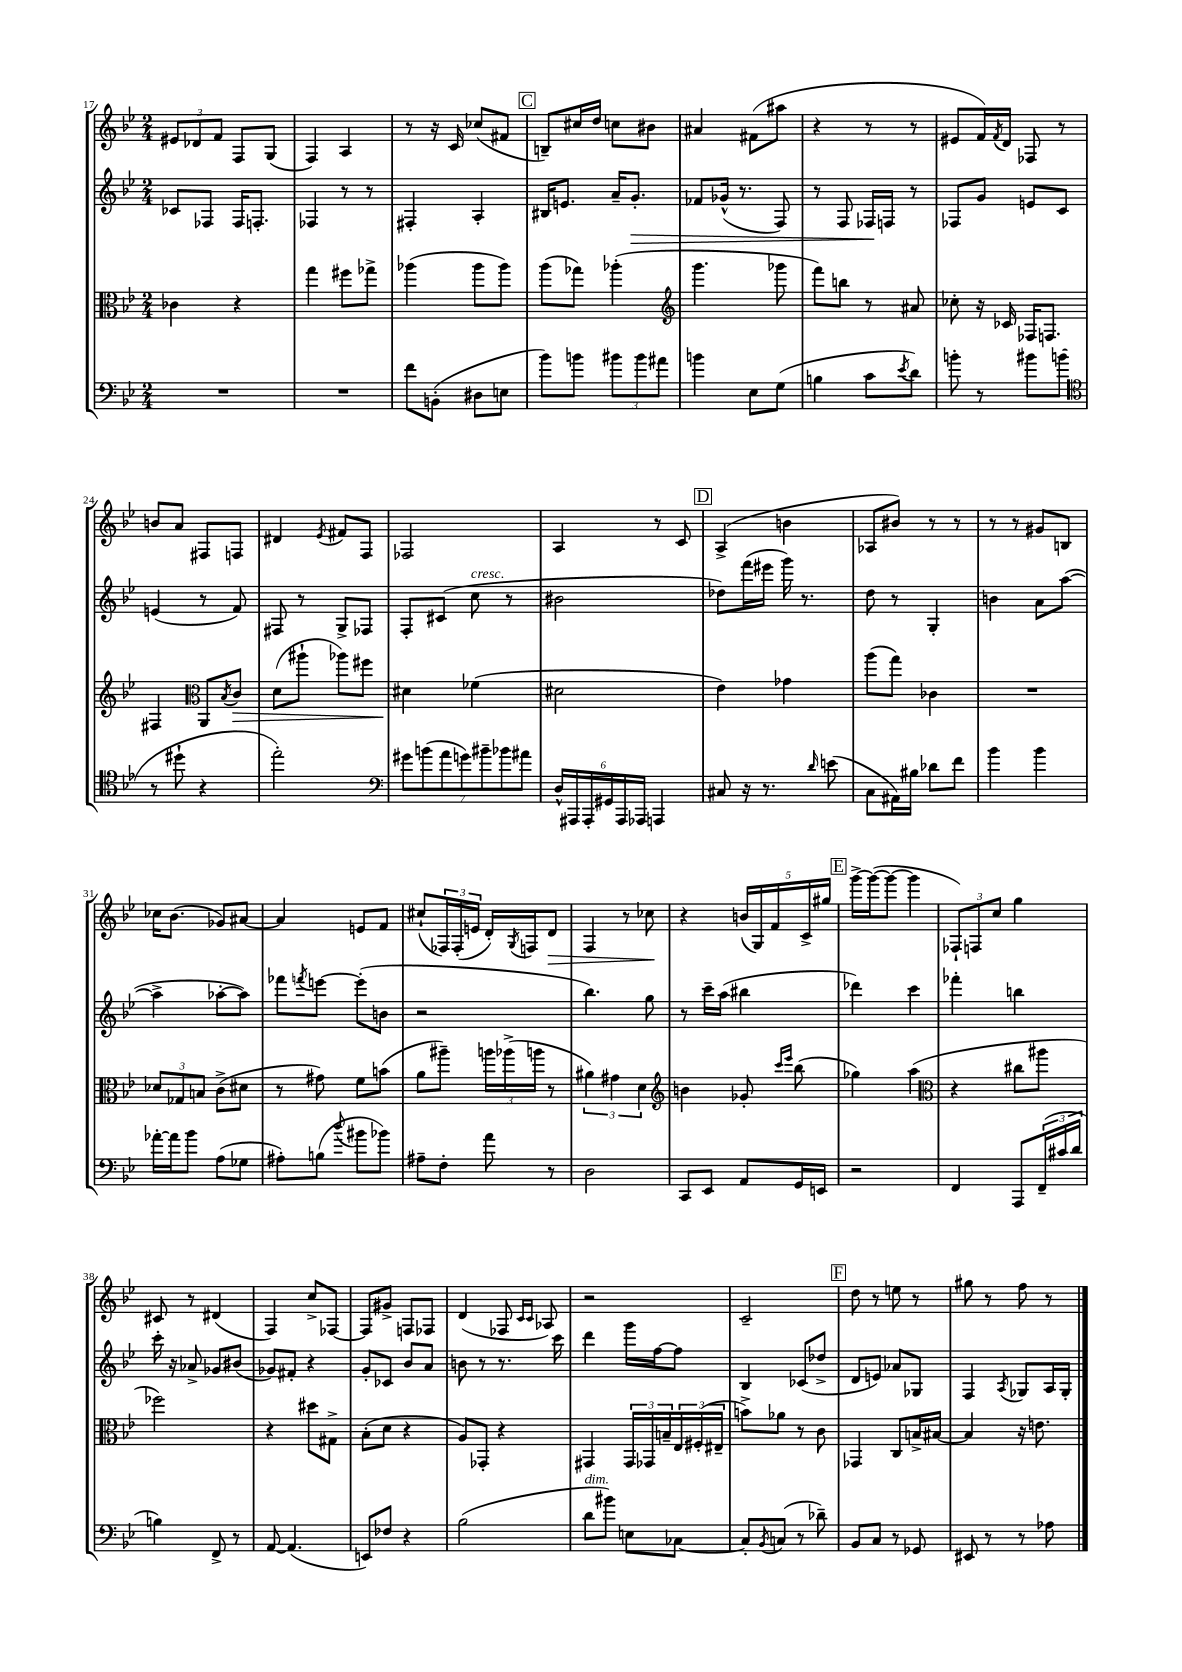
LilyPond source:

<<
\new StaffGroup <<
\new Staff = "s0" {
    \clef treble \key bes \major \numericTimeSignature \time 2/4
    \tuplet 3/2 { eis'8 des'8 f'8 } f8 g8( |
    f4) a4 |
    r8 r16 c'16 ces''8( fis'8 |
    \mark \markup { \box "C" } b8--) cis''16 d''16 c''8 bis'8 |
    ais'4 fis'8( ais''8 |
    r4 r8 r8 |
    eis'8 f'16) \acciaccatura { f'8 } d'16 fes8 r8 |
    b'8 a'8 fis8 f8 |
    dis'4 \acciaccatura { ees'8 } fis'8 f8 |
    fes2 |
    a4 r8 c'8 |
    \mark \markup { \box "D" } a4->( b'4 |
    aes8 bis'8) r8 r8 |
    r8 r8 gis'8 b8 |
    ces''16 bes'8.( ges'8) ais'8~ |
    ais'4 e'8 f'8 |
    cis''8-!( \tuplet 3/2 { fes16) fes16-.( e'16 } d'16-.) \acciaccatura { g8 } f16 d'8\> |
    f4 r8 ces''8\! |
    r4 \tuplet 5/4 { b'16( g16) f'16 c'16-> gis''16 } |
    \mark \markup { \box "E" } g'''16~-> g'''16~( g'''8~ g'''4 |
    \tuplet 3/2 { fes8-!) f8 c''8 } g''4 |
    cis'8 r8 dis'4( |
    f4) c''8-> fes8~ |
    fes8 gis'8-> f8 fes8 |
    d'4( fes8 \grace { c'16 c'16 } aes8) |
    r2 |
    c'2-- |
    \mark \markup { \box "F" } d''8 r8 e''8 r8 |
    gis''8 r8 f''8 r8 \bar "|." |
}
\new Staff = "s1" {
    \clef treble \key bes \major \numericTimeSignature \time 2/4
    ces'8 fes8 fes16 f8.-. |
    fes4 r8 r8 |
    fis4-. a4-. |
    \mark \markup { \box "C" } bis16 e'8. a'16-- g'8.-.\> |
    fes'8 ges'16-^( r8. f8) |
    r8 f8 fes16\! f16 r8 |
    fes8 g'8 e'8 c'8 |
    e'4( r8 f'8) |
    fis8 r8 g8-> fes8 |
    f8-. cis'8( c''8^\markup { \italic "cresc." } r8 |
    bis'2 |
    \mark \markup { \box "D" } des''8) f'''16( eis'''16 g'''16) r8. |
    d''8 r8 g4-. |
    b'4 a'8 a''8~( |
    a''4-> aes''8~-. aes''8) |
    fes'''8 \acciaccatura { f'''8 } e'''8~ e'''8-.( b'8 |
    r2 |
    bes''4.) g''8 |
    r8 c'''16-- a''16( bis''4 |
    \mark \markup { \box "E" } des'''4) c'''4 |
    fes'''4-. b''4 |
    c'''16-. r16 aes'8-> ges'8 bis'8( |
    ges'8) fis'8-. r4 |
    g'8-. ces'8 bes'8 a'8 |
    b'8 r8 r8. c'''16 |
    d'''4 g'''16 f''16~ f''8 |
    bes4 ces'8( des''8-> |
    \mark \markup { \box "F" } d'8 e'8) aes'8 ges8 |
    f4 \acciaccatura { a8 } ges8 a16 ges16-. \bar "|." |
}
\new Staff = "s2" {
    \clef alto \key bes \major \numericTimeSignature \time 2/4
    ces'4 r4 |
    g''4 fis''8 ges''8-> |
    aes''4( aes''8 aes''8) |
    \mark \markup { \box "C" } a''8( ges''8) aes''4-.( |
    \clef treble g'''4. ges'''8 |
    f'''8) b''8 r8 ais'8 |
    ces''8-. r16 ces'16 fes16 f8. |
    fis4 \clef alto a,8 \acciaccatura { bes8 } c'8\> |
    d'8( ais''8-! aes''8) fis''8 |
    dis'4\! fes'4( |
    dis'2 |
    \mark \markup { \box "D" } ees'4) ges'4 |
    a''8( g''8) ces'4 |
    R2 |
    \tuplet 3/2 { des'8 ges8 b8 } c'8->( dis'8 |
    r8 gis'8) f'8 b'8( |
    a'8 ais''8--) \tuplet 3/2 { a''16 aes''16->( a''16 } r8 |
    \tuplet 3/2 { ais'4) gis'4 d'4 } |
    \clef treble b'4 ges'8-. \grace { c'''16 ees'''16 } bes''8( |
    \mark \markup { \box "E" } ges''4) a''4( |
    \clef alto r4 cis''8 ais''8 |
    fes''2) |
    r4 dis''8 gis8-> |
    bes8-.( d'8 r4 |
    a8) ges,8-. r4 |
    gis,4 \tuplet 3/2 { gis,16 ges,16 b16-- } \tuplet 3/2 { ees16 fis16-.( eis16-- } |
    b'8->) aes'8 r8 c'8 |
    \mark \markup { \box "F" } ges,4 c8 b16-> bis16~ |
    bis4 r16 e'8. \bar "|." |
}
\new Staff = "s3" {
    \clef bass \key bes \major \numericTimeSignature \time 2/4
    R2 |
    R2 |
    f'8 b,8-.( dis8 e8 |
    \mark \markup { \box "C" } bes'8) b'8 \tuplet 3/2 { bis'8 bis'8 ais'8 } |
    b'4 ees8 g8( |
    b4 c'8 \acciaccatura { ees'8 } d'8) |
    b'8-. r8 bis'8 b'8( |
    \clef tenor r8 dis''8-! r4 |
    ees''2-.) |
    \clef bass \tuplet 7/4 { gis'8 b'8( a'8 g'8) bis'8-- bes'8 ais'8 } |
    \tuplet 6/4 { d16-^ ais,,16 ais,,16-. gis,16 ais,,16 aes,,16 } a,,4 |
    \mark \markup { \box "D" } cis8 r16 r8. \grace { d'16 } e'8( |
    c8 ais,16) bis16 des'8 f'8 |
    bes'4 bes'4 |
    aes'16~-. aes'16 bes'8 a8( ges8 |
    ais8-.) b8( \appoggiatura { d''8 } bis'8 bes'8) |
    ais8-- f8-. a'8 r8 |
    d2 |
    c,8 ees,8 a,8 g,16 e,16 |
    \mark \markup { \box "E" } r2 |
    f,4 a,,8 \tuplet 3/2 { f,16--( cis'16 d'16 } |
    b4) f,8-> r8 |
    a,8~ a,4.( |
    e,8) fes8 r4 |
    bes2( |
    d'8^\markup { \italic "dim." } bis'8) e8 ces8~ |
    ces8-. \acciaccatura { bes,8 } c8( r8 des'8--) |
    \mark \markup { \box "F" } bes,8 c8 r8 ges,8 |
    eis,8 r8 r8 aes8 \bar "|." |
}
>>
>>
\layout { \context { \Score currentBarNumber = #17 } }
